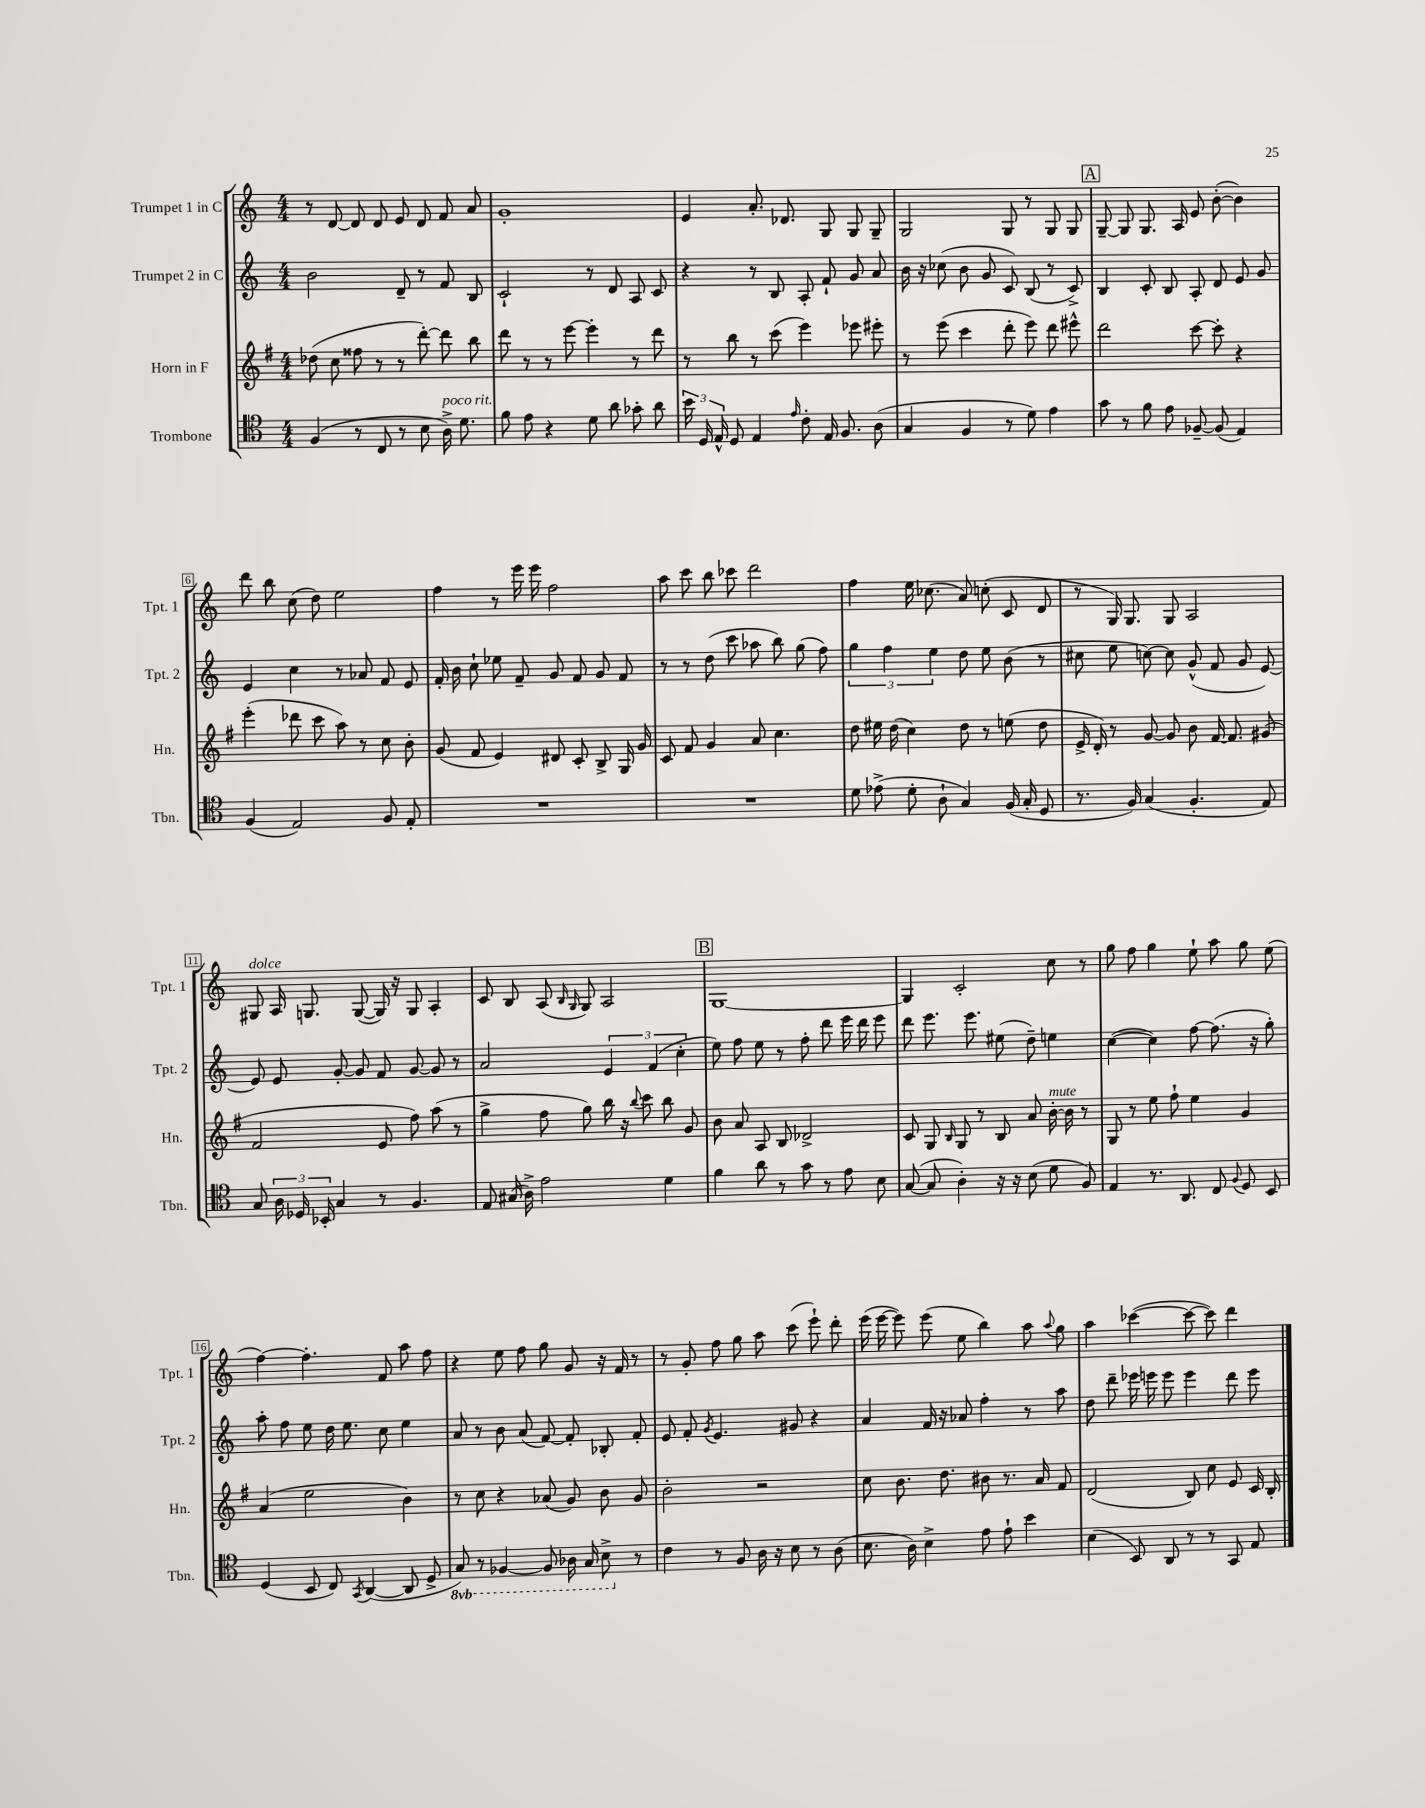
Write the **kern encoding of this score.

**kern	**kern	**kern	**kern
*staff4	*staff3	*staff2	*staff1
*clefC4	*clefG2	*clefG2	*clefG2
*k[]	*k[f#]	*k[]	*k[]
*M4/4	*M4/4	*M4/4	*M4/4
(4F/	(8dd-\	2b\	8r
.	8cc\	.	[8d/
8r	8ff##\	.	8d/]
8C/	8r	.	8d/
8r	8r	8d~/	8e/
8B\	[8ddd'\)	8r	8d/
16A^\)	8ddd\]	8f/	8f/
8.d\	.	.	.
.	8bb\	8B/	8a/
=	=	=	=
8f\	8ddd\	2c`/	1g'
8e\	8r	.	.
4r	8r	.	.
.	[8eee\	.	.
8d\	4eee'\]	8r	.
8a\	.	8d/	.
8g-'\	8r	8A/	.
8a\	8ddd\	8c/	.
=	=	=	=
24b\	8r	4r	4e/
24D/	.	.	.
24E^^/	.	.	.
8D/	8bb\	.	.
4E/	8r	8r	8.a'/
.	(8ccc\	8B/	.
.	.	.	8.d-/
16qqe/	.	.	.
8c'\	4eee\)	8A'/	.
16E/	.	8f`/	8G/
8.F/	.	.	.
.	8eee-\	8g/	8G/
(8A\	8eee#'\	8a/	8G~/
=	=	=	=
4G/	8r	16b\	2G/
.	.	16r	.
.	(8eee\	(8cc-\	.
4F/	4ccc\	8b\	.
.	.	8g/	.
8r	8ddd'\	8c/)	8G/
8d\)	8eee\)	(8B/	8r
4e\	8ddd\	8r	8G/
.	8eee#^^\	8c^/)	8G/
=	=	=	=
8g\	2ddd\	4B/	[8G~/
8r	.	.	8G/]
8f\	.	8c'/	8.G/
8e\	.	8B/	.
.	.	.	16A/
[8F-~/	[8ccc\	8A'/	8e/
(8F-/]	8ccc'\]	8d/	([8b'\
4E/)	4r	8e/	4b\])
.	.	8g/	.
=	=	=	=
(4F/	(4eee'\	4e/	8ddd\
.	.	.	8bb\
2E/)	8ddd-\	4cc\	(8cc\
.	8ccc\	.	8dd\)
.	8aa\)	8r	2ee\
.	8r	8a-/	.
8F/	8cc\	8f/	.
8E'/	8b'\	8e/	.
=	=	=	=
1r	(8g/	16f'/	4ff\
.	.	16b\	.
.	8f#/	8cc`\	.
.	4e/)	8ee-\	8r
.	.	8f~/	16eee\
.	.	.	16eee\
.	8d#/	8g/	2ff\
.	8c'/	8f/	.
.	8B^/	8g/	.
.	16G/	8f/	.
.	16g/	.	.
=	=	=	=
1r	8c/	8r	8aa\
.	8f#/	8r	8ccc\
.	4g/	(8dd\	8bb\
.	.	8ccc\	8ccc-\
.	8a/	8aa-\	2ddd\
.	4.cc\	8bb\)	.
.	.	(8gg\	.
.	.	8ff\)	.
=	=	=	=
8d\	8dd\	6gg\	4ff\
(8e-^\	16ee#\	.	.
.	.	6ff\	.
.	(16dd\	.	.
8d'\	4cc\)	.	16ee\
.	.	.	(8.cc-\
.	.	6ee\	.
8A`\	.	.	.
4G/)	8dd\	8dd\	8a/)
.	8r	8ee\	(8cc'\
(16F/	(8ee\	(8b\	8c/
16G'/	.	.	.
8D/	8dd\	8r	8d/
=	=	=	=
8.r	16e^/	8cc#\	8r
.	16d'/)	.	.
.	8r	8ee\	16G/)
16F/)	.	.	8.G/
(4G/	[8g/	[8cc\)	.
.	8g/]	8cc\]	8G/
4.F'/	8b\	(8g^^/	2A/
.	[16f#/	8f/	.
.	8.f#/]	.	.
.	.	8g/	.
8E/)	(8g#/	[8e/)	.
=	=	=	=
8G/	2f#/	8e/]	8G#/
24A\	.	8e/	16A/
24D-/	.	.	.
.	.	.	8.G/
24BB-'/	.	.	.
4G/	.	[8g'/	.
.	.	8g/]	([8G/
8r	8e/	8f/	16G/])
.	.	.	16r
4.F/	8ff#\)	[8g/	8G/
.	(8aa\	8g/]	4A'/
.	8r	8r	.
=	=	=	=
8E/	4gg^\	2a/	8c/
(16G#/	.	.	8B/
16A^\)	.	.	.
2e\	8ff#\	.	(8A/
.	.	.	16qqB/
.	.	.	16qqG/
.	8gg\)	.	8G/)
.	16bb\	6e/	2A/
.	16r	.	.
.	8qqbb/	.	.
.	8ccc\	.	.
.	.	(6f/	.
4d\	8bb\	.	.
.	.	6cc'\	.
.	8g/	.	.
=	=	=	=
4f\	8b\	8ee\)	[1G
.	8a/	8ff\	.
8a\	8A/	8ee\	.
8r	8B/	8r	.
8g\	2d-^/	8ff'\	.
8r	.	8ddd\	.
8e\	.	16eee\	.
.	.	16ddd\	.
8B\	.	8eee\	.
=	=	=	=
([8G/	8c/	8ddd\	4G/]
8G/]	8G/	8.eee\	.
.	16qqB/	.	.
4A'\)	8G/	.	2c'/
.	.	8.eee\	.
.	8r	.	.
16r	8B/	(8ee#\	.
16r	.	.	.
(8B\	8a/	8dd~\)	.
8d\	[16b'\	4ee\	8cc\
.	16b\]	.	.
8F/)	8r	.	8r
=	=	=	=
4E/	8G/	([4cc\	8gg\
.	8r	.	8ff\
8.r	8ee\	4cc\])	4gg\
.	8ff#`\	.	.
8.AA/	.	.	.
.	4ee\	[8ff\	8ee`\
8C/	.	(8.ff\]	8aa\
8qqF/	.	.	.
8D/	4g/	.	8gg\
.	.	16r	.
8BB/	.	8gg'\)	(8ee\
=	=	=	=
(4D/	(4a/	8aa'\	[4ff\)
.	.	8ff\	.
8BB/	2ee\	8ee\	4.ff'\]
8C/)	.	16dd\	.
.	.	8.ee\	.
8qGG/	.	.	.
([4AA/	.	.	.
.	.	8cc\	8f/
8AA/]	4b\)	4ee\	8aa\
8D^/	.	.	8ff\
=	=	=	=
8GG/)	8r	8a/	4r
8r	8cc\	8r	.
[4FF-/	4r	8b\	8ee\
.	.	(8a/	8ff\
8FF-/]	(8a-/	[8f/)	8gg\
16AA-\	8g/)	8f'/]	8g/
16GG/	.	.	.
8BB^\	8b\	8B-'/	16r
.	.	.	16f/
8r	8g/	8f'/	8r
=	=	=	=
4c\	2b'\	8e/	8r
.	.	8f'/	8g'/
.	.	8qg/	.
8r	.	4.e/	8ff\
8F/	.	.	8gg\
16A\	2r	.	8aa\
16r	.	.	.
8B\	.	8g#/	(8ccc\
8r	.	4r	8eee`\)
(8A\	.	.	8ddd'\
=	=	=	=
8.B\	8cc\	4a/	(16eee\
.	.	.	[16eee\
.	8.b\	.	8eee\])
16A\)	.	.	.
4B^\	.	16f/	(8eee\
.	8.dd\	16r	.
.	.	8a-/	8ee\
8e\	8b#\	4ff'\	4bb\)
8e`\	8.r	.	.
4b\	.	8r	8aa\
.	16a/	.	.
.	.	.	8qqaa/
.	8f#/	8aa\	8gg\
=	=	=	=
(4B\	(2d/	8dd\	4aa\
.	.	8ddd~\	.
8BB/)	.	16eee-\	([4ccc-\
.	.	16eee\	.
8AA/	.	8eee\	.
8r	8B/)	4eee\	8ccc-\_
8r	8cc\	.	8ccc-\])
8GG/	8e/	8ddd\	4ddd\
8E/	16c/	8eee\	.
.	16B'/	.	.
==	==	==	==
*-	*-	*-	*-
